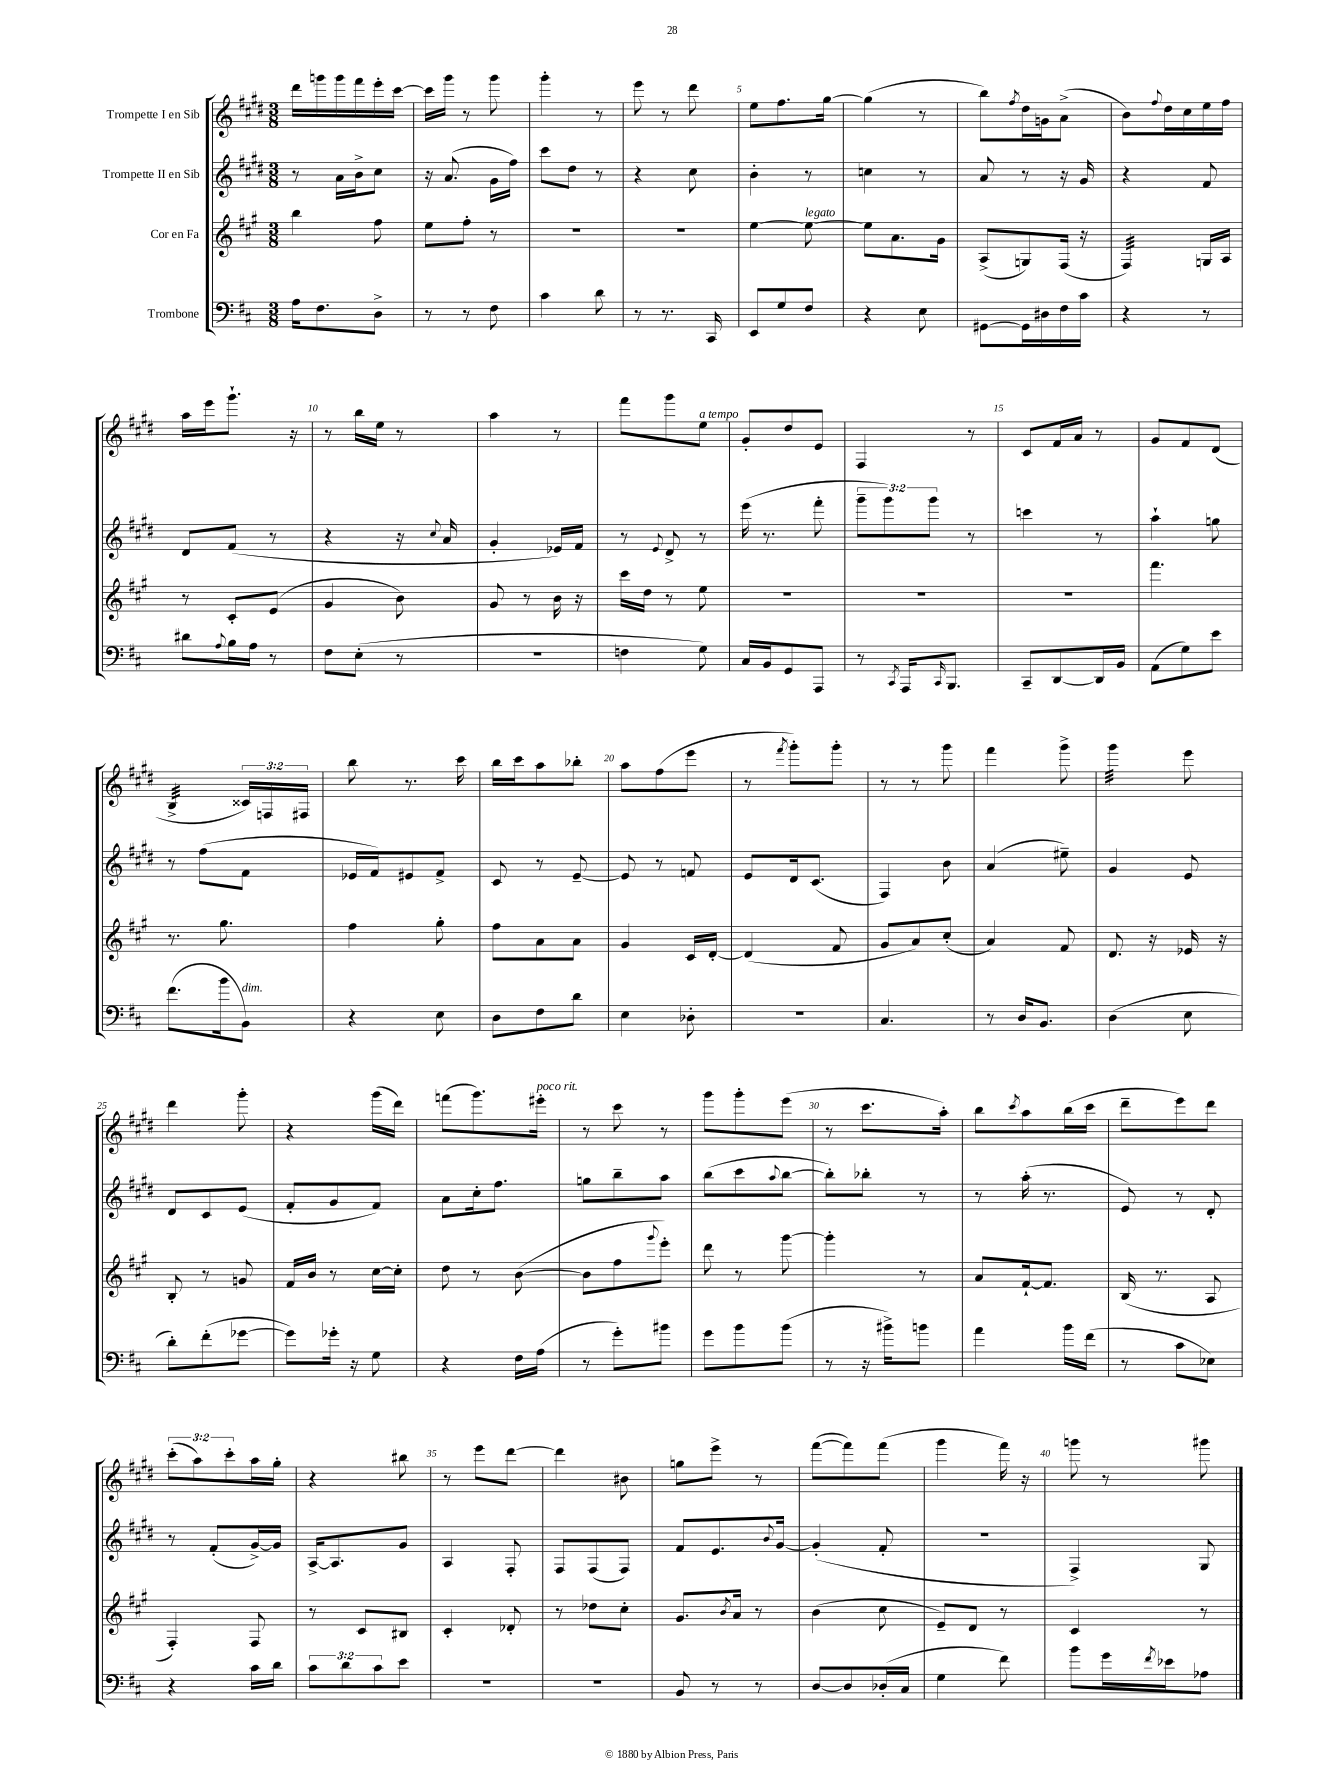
<<
\new StaffGroup <<
\new Staff = "s0" \with { instrumentName = "Trompette I en Sib" } {
    \clef treble \key e \major \numericTimeSignature \time 3/8 \override Staff.TupletNumber.text = #tuplet-number::calc-fraction-text
    dis'''16 g'''16 g'''16 fis'''16 e'''16-. cis'''16~ |
    cis'''16 gis'''16 r8 gis'''8 |
    gis'''4-. r8 |
    e'''8 r8 dis'''8 |
    e''8 fis''8. gis''16~ |
    gis''4( r8 |
    b''8) \acciaccatura { fis''8 } dis''16 g'16 a'8->( |
    b'8) \appoggiatura { fis''8 } dis''16 cis''16 e''16 fis''16 |
    a''16 e'''16 gis'''8.-! r16 |
    r8 b''16 e''16 r8 |
    a''4 r8 |
    fis'''8 gis'''8 e''8^\markup { \italic "a tempo" } |
    gis'8-. dis''8 e'8 |
    fis4 r8 |
    cis'8 fis'16 a'16 r8 |
    gis'8 fis'8 dis'8( |
    b4:32-> \tuplet 3/2 { cisis'16) f16 fis16 } |
    b''8 r8. cis'''16 |
    b''16 cis'''16 a''8 bes''8-. |
    a''8 fis''8( e'''8 |
    r8 \acciaccatura { fis'''8 } gis'''8-.) gis'''8-. |
    r8 r8 gis'''8 |
    fis'''4 gis'''8-> |
    gis'''4:32 e'''8 |
    dis'''4 gis'''8-. |
    r4 gis'''16( dis'''16) |
    f'''8( gis'''8.) eis'''16-.^\markup { \italic "poco rit." } |
    r8 cis'''8 r8 |
    gis'''8 gis'''8-. e'''8( |
    r8 cis'''8. a''16-.) |
    b''8 \acciaccatura { cis'''8 } a''8 b''16( cis'''16 |
    dis'''8-- e'''8) dis'''8 |
    \tuplet 3/2 { cis'''8-.( a''8) cis'''8-. } a''16 gis''16-. |
    r4 bis''8 |
    r8 e'''8 dis'''8~ |
    dis'''4 bis'8 |
    g''8 e'''8-> r8 |
    fis'''8~( fis'''8) fis'''8( |
    gis'''4 fis'''16) r16 |
    g'''8 r8 gis'''8 \bar "|." |
}
\new Staff = "s1" \with { instrumentName = "Trompette II en Sib" } {
    \clef treble \key e \major \numericTimeSignature \time 3/8 \override Staff.TupletNumber.text = #tuplet-number::calc-fraction-text
    r8 a'16 b'16-> cis''8 |
    r16 a'8.( gis'16 fis''16) |
    cis'''8 dis''8 r8 |
    r4 cis''8 |
    b'4-. r8 |
    c''4 r8 |
    a'8 r8 r16 gis'16 |
    r4 fis'8 |
    dis'8 fis'8( r8 |
    r4 r16 \appoggiatura { cis''8 } a'16 |
    gis'4-. ees'16) fis'16 |
    r8 \appoggiatura { e'8 } dis'8-> r8 |
    e'''16( r8. fis'''8-. |
    \tuplet 3/2 { gis'''8-- gis'''8) gis'''8 } r8 |
    c'''4 r8 |
    a''4-! g''8 |
    r8 fis''8( fis'8 |
    ees'16 fis'16) eis'8 fis'8-> |
    cis'8 r8 e'8~-- |
    e'8 r8 f'8 |
    e'8 dis'16 cis'8.( |
    fis4) b'8 |
    a'4( eis''8--) |
    gis'4 e'8 |
    dis'8 cis'8 e'8( |
    fis'8-. gis'8 fis'8) |
    a'8 cis''16-. fis''8. |
    g''8 b''8-- a''8 |
    b''8( cis'''8 \appoggiatura { a''8 } b''8~ |
    b''8-.) bes''8-. r8 |
    r8 a''16-.( r8. |
    e'8) r8 dis'8-. |
    r8 fis'8-.( gis'16~->) gis'16 |
    a16~-> a8. gis'8 |
    a4 fis8-. |
    fis8 fis8( fis8) |
    fis'8 e'8. \appoggiatura { b'8 } gis'16~ |
    gis'4-.( fis'8-. |
    R4. |
    fis4->) gis8 \bar "|." |
}
\new Staff = "s2" \with { instrumentName = "Cor en Fa" } {
    \clef treble \key a \major \numericTimeSignature \time 3/8
    b''4 fis''8 |
    e''8 fis''8-. r8 |
    R4. |
    R4. |
    e''4~ e''8~^\markup { \italic "legato" } |
    e''8 a'8. gis'16 |
    a8->( g8) fis16( r16 |
    fis4:32) g16 a16 |
    r8 cis'8-. e'8( |
    gis'4 b'8) |
    gis'8 r8 b'16 r16 |
    cis'''16 d''16 r8 e''8 |
    R4. |
    R4. |
    R4. |
    fis'''4. |
    r8. gis''8. |
    fis''4 gis''8-. |
    fis''8 a'8 a'8 |
    gis'4 cis'16 d'16~-. |
    d'4( fis'8 |
    gis'8 a'8) cis''8-.( |
    a'4) fis'8 |
    d'8. r16 ees'16 r16 |
    b8-. r8 g'8 |
    fis'16 b'16 r8 cis''16~ cis''16-. |
    d''8 r8 b'8~( |
    b'8 fis''8 \appoggiatura { gis'''8 } e'''8-.) |
    d'''8 r8 gis'''8~ |
    gis'''4-. r8 |
    a'8 fis'16~-! fis'8. |
    b16( r8. a8 |
    fis4-.) fis8 |
    r8 cis'8 bis8 |
    cis'4-. des'8-. |
    r8 des''8 cis''8-. |
    gis'8. \acciaccatura { b'8 } a'16 r8 |
    b'4( cis''8 |
    e'8--) d'8 r8 |
    cis'4 r8 \bar "|." |
}
\new Staff = "s3" \with { instrumentName = "Trombone" } {
    \clef bass \key d \major \numericTimeSignature \time 3/8 \override Staff.TupletNumber.text = #tuplet-number::calc-fraction-text
    a16 fis8. d8-> |
    r8 r8 fis8 |
    cis'4 d'8 |
    r8 r8. cis,16 |
    e,8 g8 fis8 |
    r4 e8 |
    gis,8~ gis,16 dis16 fis16 cis'16 |
    r4 r8 |
    dis'8 \appoggiatura { a8 } b16 a16 r8 |
    fis8 e8-.( r8 |
    R4. |
    f4 g8) |
    cis16 b,16 g,8 a,,8 |
    r8 \acciaccatura { cis,8 } a,,16 \grace { cis,16 } b,,8. |
    cis,8-- d,8~ d,16 b,16 |
    a,8( g8) e'8 |
    fis'8.( b'16 b,8^\markup { \italic "dim." }) |
    r4 e8 |
    d8 fis8 d'8 |
    e4 des8-. |
    R4. |
    cis4. |
    r8 d16 b,8. |
    d4( e8 |
    d'8-.) fis'8-.( ges'8~ |
    ges'8) ges'16-. r16 g8 |
    r4 fis16 a16( |
    r8 g'8-.) bis'8 |
    g'8 b'8 b'8( |
    r8 r16 bis'16->) b'8 |
    a'4 b'16 fis'16( |
    r8 cis'8 ees8) |
    r4 cis'16 d'16 |
    \tuplet 3/2 { cis'8 d'8 cis'8 } e'8 |
    R4. |
    R4. |
    b,8 r8 r8 |
    d8~ d8 des16-.( cis16 |
    g4 fis'8) |
    b'8 g'16 \acciaccatura { fis'8 } ees'16 aes8 \bar "|." |
}
>>
>>
\layout { \context { \Score \override BarNumber.break-visibility = ##(#f #t #t) barNumberVisibility = #(every-nth-bar-number-visible 5) } }
